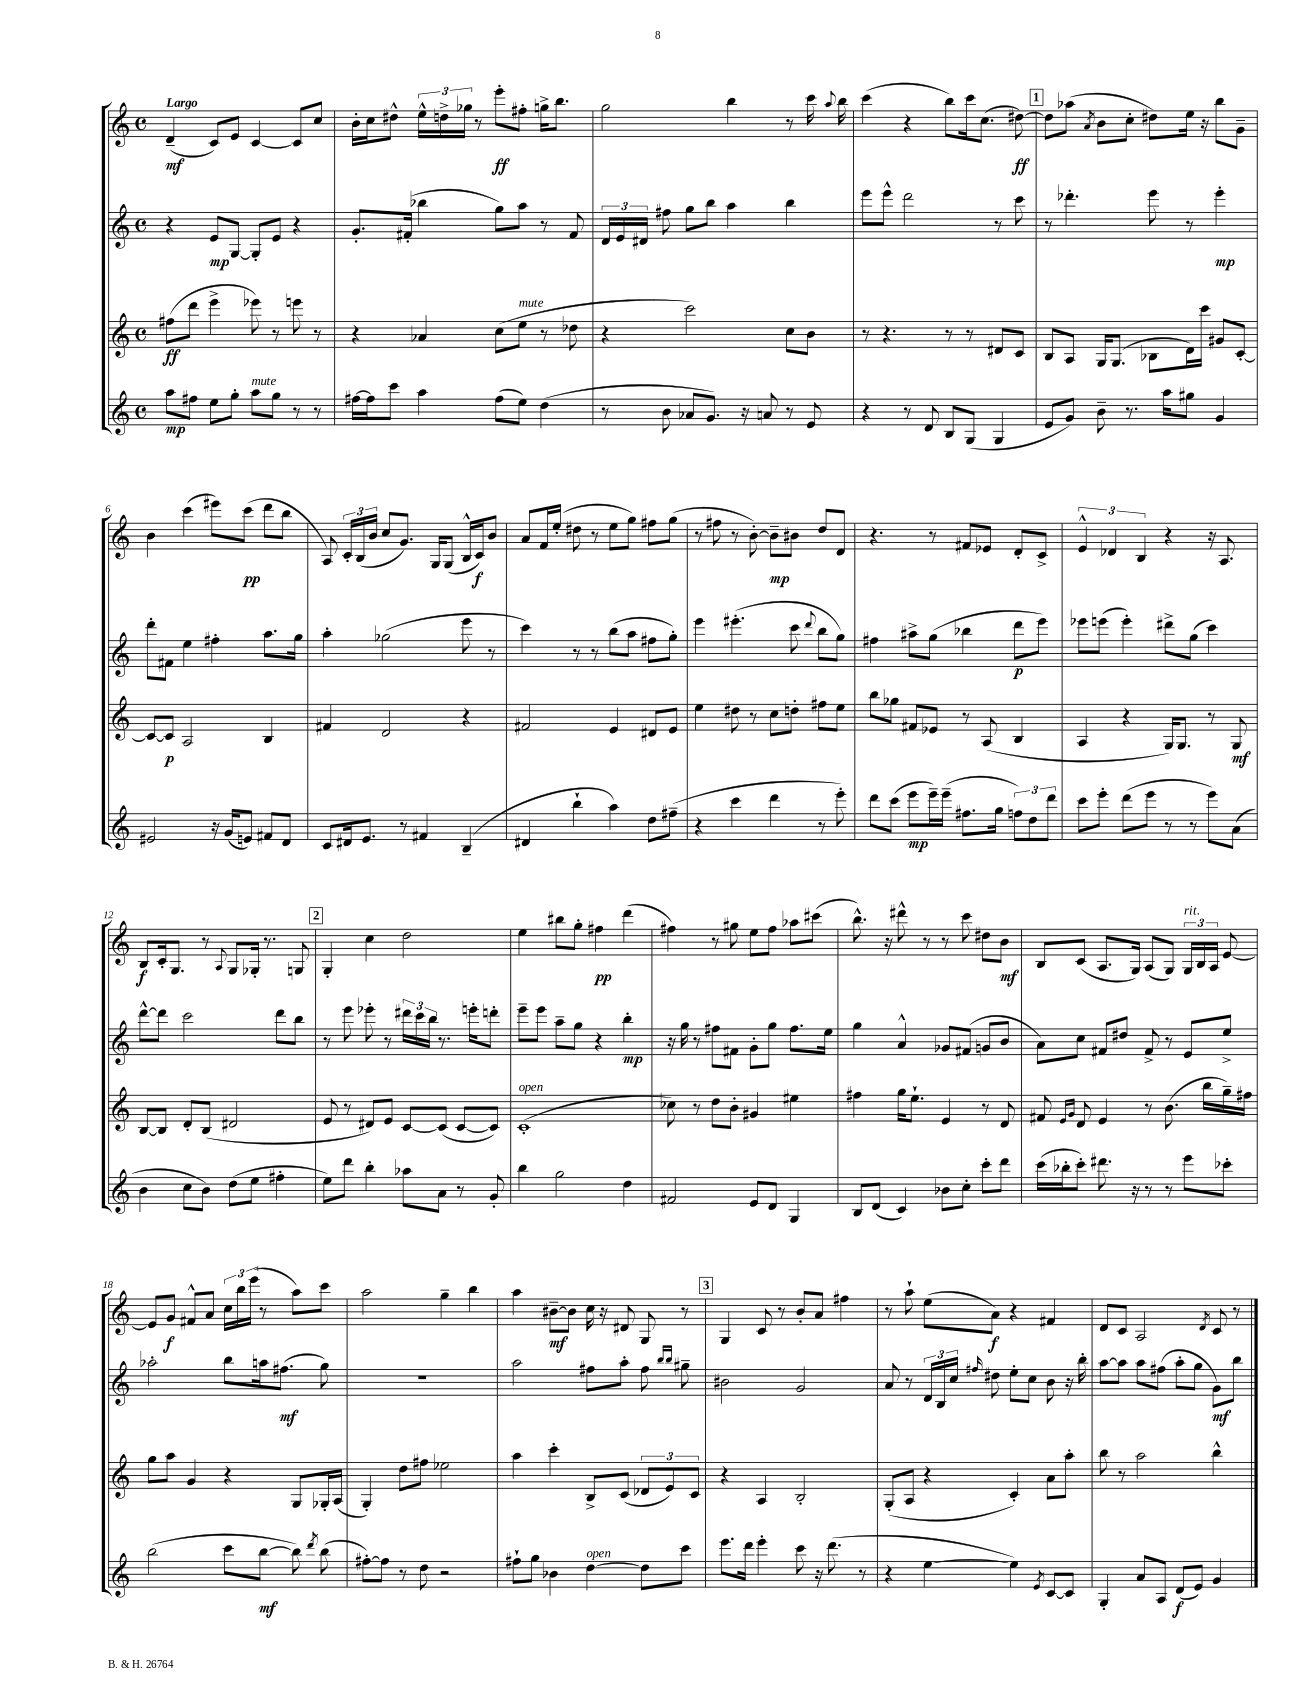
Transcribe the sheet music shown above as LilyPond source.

<<
\new StaffGroup <<
\new Staff = "s0" {
    \clef treble \key c \major \defaultTimeSignature \time 4/4 \tempo "Largo"
    \autoBeamOff d'4--\mf( c'8[) e'8] c'4~ c'8[ c''8] |
    b'16[-. c''16 dis''8]-^ \tuplet 3/2 { e''16[-^ d''16-> ges''16] } r8 e'''8[-.\ff fis''8]-. g''16[-> b''8.] |
    g''2 b''4 r8 c'''16 \appoggiatura { a''8 } b''16 |
    c'''4( r4 b''8[) c'''16 c''8.]( dis''8~\ff) |
    \mark \markup { \box "1" } dis''8[ aes''8]( \acciaccatura { a'8 } b'8[ c''8]-. dis''8[) e''16] r16 b''8[ g'8]-- |
    b'4 c'''4( eis'''8[) c'''8]\pp( d'''8[ b''8] |
    a8) \tuplet 3/2 { c'16[-. b16( b'16] } c''8[ g'8.]) g16[ g8]( b16[-^ c'16\f) b'8] |
    a'8[ f'16 e''16]-.( dis''8 r8 e''8[ g''8]) fis''8[ g''8]( |
    r8 fis''8 r8 b'8~-.) b'8[--\mp bis'8] d''8[ d'8] |
    r4. r8 fis'8[ ees'8] d'8[-. c'8]-> |
    \tuplet 3/2 { e'4-^ des'4 b4 } r4 r16 a8. |
    b8[\f c'16-. g8.] r8 \appoggiatura { a8 } g8[ ges16]-. r8. g8 |
    \mark \markup { \box "2" } g4-. c''4 d''2 |
    e''4 bis''8[ g''8]-. fis''4\pp d'''4( |
    fis''4) r8 gis''8 e''8[ fis''8] aes''8[ cis'''8]( |
    b''8.-^) r16 dis'''8-^ r8 r8 c'''8 dis''8[ b'8]\mf |
    b8[ c'8]( a8.[ g16]) a8[( g8]) \tuplet 3/2 { g16[^\markup { \italic "rit." } b16 a16] } e'8~ |
    e'8[ g'8]\f fis'8[-^ a'8] \tuplet 3/2 { c''16[ b''16 e'''16]( } r8 a''8[) c'''8] |
    a''2 g''4-- b''4 |
    a''4 bis'8[~--\mf bis'8] c''16 r16 dis'8 g8 r8 |
    \mark \markup { \box "3" } g4 c'8 r8 b'8[-. a'8] fis''4 |
    r8 a''8-! e''8[( a'8]\f) r4 fis'4 |
    d'8[ c'8] a2 \acciaccatura { d'8 } c'8 r8 \bar "|." |
}
\new Staff = "s1" {
    \clef treble \key c \major \defaultTimeSignature \time 4/4
    \autoBeamOff r4 e'8[\mp g8]~ g8[-. e'8] r4 |
    g'8.[-. fis'16]-.( bes''4 g''8[) a''8] r8 fis'8 |
    \tuplet 3/2 { d'16[ e'16 dis'16] } fis''8 g''8[ b''8] a''4 b''4 |
    e'''8[ e'''8]-^ d'''2 r8 c'''8 |
    \mark \markup { \box "1" } r8 des'''4.-. e'''8 r8 e'''4-.\mp |
    d'''8[-. fis'8] e''4 fis''4-. a''8.[ g''16] |
    a''4-. ges''2( e'''8 r8 |
    c'''4) r8 r8 b''8[( a''8] fis''8[ g''8]-.) |
    e'''4 eis'''4.-.( c'''8 \appoggiatura { d'''8 } b''8[ g''8]) |
    fis''4 ais''8[-> g''8]( bes''4 d'''8[\p e'''8]) |
    ees'''8[ e'''8]( e'''4-.) dis'''8[-> g''8]( c'''4) |
    d'''8[~-^ d'''8] c'''2 d'''8[ b''8] |
    \mark \markup { \box "2" } r8 e'''8 ees'''8-. r8 \tuplet 3/2 { dis'''16[ c'''16 b''16] } r8. e'''16[-. d'''8]-. |
    e'''8[-- e'''8] a''8[-- g''8] r4 b''4-.\mp |
    r16 g''16 r8 fis''8[ fis'8] g'8[-. g''8] fis''8.[ e''16] |
    g''4 a'4-^ ges'8[ fis'8]( g'8[ b'8] |
    a'8[) c''8] fis'8[ dis''8] fis'8-> r8 e'8[ e''8]-> |
    aes''2-. b''8[ a''16 fis''8.]\mf( g''8) |
    R1 |
    a''2 fis''8[ a''8]-. fis''8 \grace { b''16[ b''16] } gis''8-- |
    \mark \markup { \box "3" } bis'2 g'2 |
    a'8 r8 \tuplet 3/2 { d'16[ b16 c''16] } \grace { fis''16 } dis''8 e''8[-. c''8] b'8 r16 b''16-. |
    a''8[~ a''8] a''8[ fis''8]( a''8[-. g''8] g'8[\mf) b''8] \bar "|." |
}
\new Staff = "s2" {
    \clef treble \key c \major \defaultTimeSignature \time 4/4
    \autoBeamOff fis''8[\ff( d'''8] e'''4-> ees'''8) r8 e'''8 r8 |
    r4 aes'4 c''8[( e''8]^\markup { \italic "mute" } r8 des''8 |
    r4 c'''2) c''8[ b'8] |
    r8 r4. r8 r8 dis'8[ c'8] |
    \mark \markup { \box "1" } b8[ a8] g16[ g8.]( bes8[ d'16) c'''16] gis'8[ c'8]~-. |
    c'8[~ c'8]\p a2 b4 |
    fis'4 d'2 r4 |
    fis'2 e'4 dis'8[ e'8] |
    e''4 dis''8 r8 c''8[ d''8]-. fis''8[ e''8] |
    b''8[ ges''8] fis'8[ ees'8] r8 a8( b4 |
    a4 r4 g16[) g8.] r8 g8\mf |
    b8[~ b8] d'8[-. b8]( dis'2 |
    \mark \markup { \box "2" } e'8 r8 dis'8[) e'8] c'8[~ c'8]( c'8[~ c'8]) |
    c'1-.^\markup { \italic "open" }( |
    ces''8) r8 d''8[ b'8]-. gis'4 eis''4 |
    fis''4 g''16[ e''8.]-! e'4 r8 d'8 |
    fis'8 \grace { e'16[ g'16] } d'8 e'4 r8 b'8.( b''16[ g''16--) fis''16] |
    g''8[ a''8] g'4 r4 g8[ ges16-. a16]( |
    g4-.) d''8[ fis''8] ees''2 |
    a''4 c'''4-. b8[-> c'8]( \tuplet 3/2 { des'8[ e'8) c'8] } |
    \mark \markup { \box "3" } r4 a4 b2-. |
    g8[-.( a8] r4 c'4-.) a'8[ a''8]-. |
    b''8 r8 a''2 b''4-^ \bar "|." |
}
\new Staff = "s3" {
    \clef treble \key c \major \defaultTimeSignature \time 4/4
    \autoBeamOff a''8[\mp fis''8] e''8[ g''8]-. a''8[^\markup { \italic "mute" } g''8] r8 r8 |
    fis''16[~ fis''16 c'''8] a''4 fis''8[( e''8]) d''4( |
    r8 b'8 aes'8[ g'8.]) r16 a'8 r8 e'8 |
    r4 r8 d'8 b8[ g8]( g4 |
    \mark \markup { \box "1" } e'8[ g'8]) b'8-- r8. a''16[ gis''8] g'4 |
    eis'2 r16 g'16[( e'8]) fis'8[ d'8] |
    c'8[ dis'16 e'8.] r8 fis'4 b4--( |
    dis'4 b''4-! a''4) d''8[ fis''8]--( |
    r4 c'''4 d'''4 r8 e'''8-.) |
    d'''8[ c'''8]( e'''8[\mp e'''16--) e'''16]--( fis''8.[ g''16] \tuplet 3/2 { f''8[) d''8 d'''8] } |
    c'''8[ e'''8]-. d'''8[( e'''8] r8 r8 e'''8[) a'8]( |
    b'4 c''8[ b'8]) d''8[( e''8] fis''4-. |
    \mark \markup { \box "2" } e''8[) d'''8] b''4-. aes''8[ a'8] r8 g'8-. |
    b''4 g''2 d''4 |
    fis'2 e'8[ d'8] g4 |
    b8[ d'8]( c'4) bes'8[ c''8]-. c'''8[-. d'''8] |
    c'''16[( bes''16-. c'''8]-.) dis'''8. r16 r8 r8 e'''8[ ces'''8]-. |
    b''2( c'''8[ b''8]~\mf b''8) \acciaccatura { d'''8 } b''8( |
    fis''8[~-.) fis''8] r8 d''8 r2 |
    fis''8[-! g''8] bes'4 d''4~^\markup { \italic "open" } d''8[ c'''8] |
    \mark \markup { \box "3" } e'''8.[ d'''16] e'''4-. c'''8 r16 d'''8.( r8 |
    r4 e''4~ e''4) \acciaccatura { e'8 } c'8[~ c'8] |
    g4-. a'8[ a8] d'8[\f( e'8]) g'4 \bar "|." |
}
>>
>>
